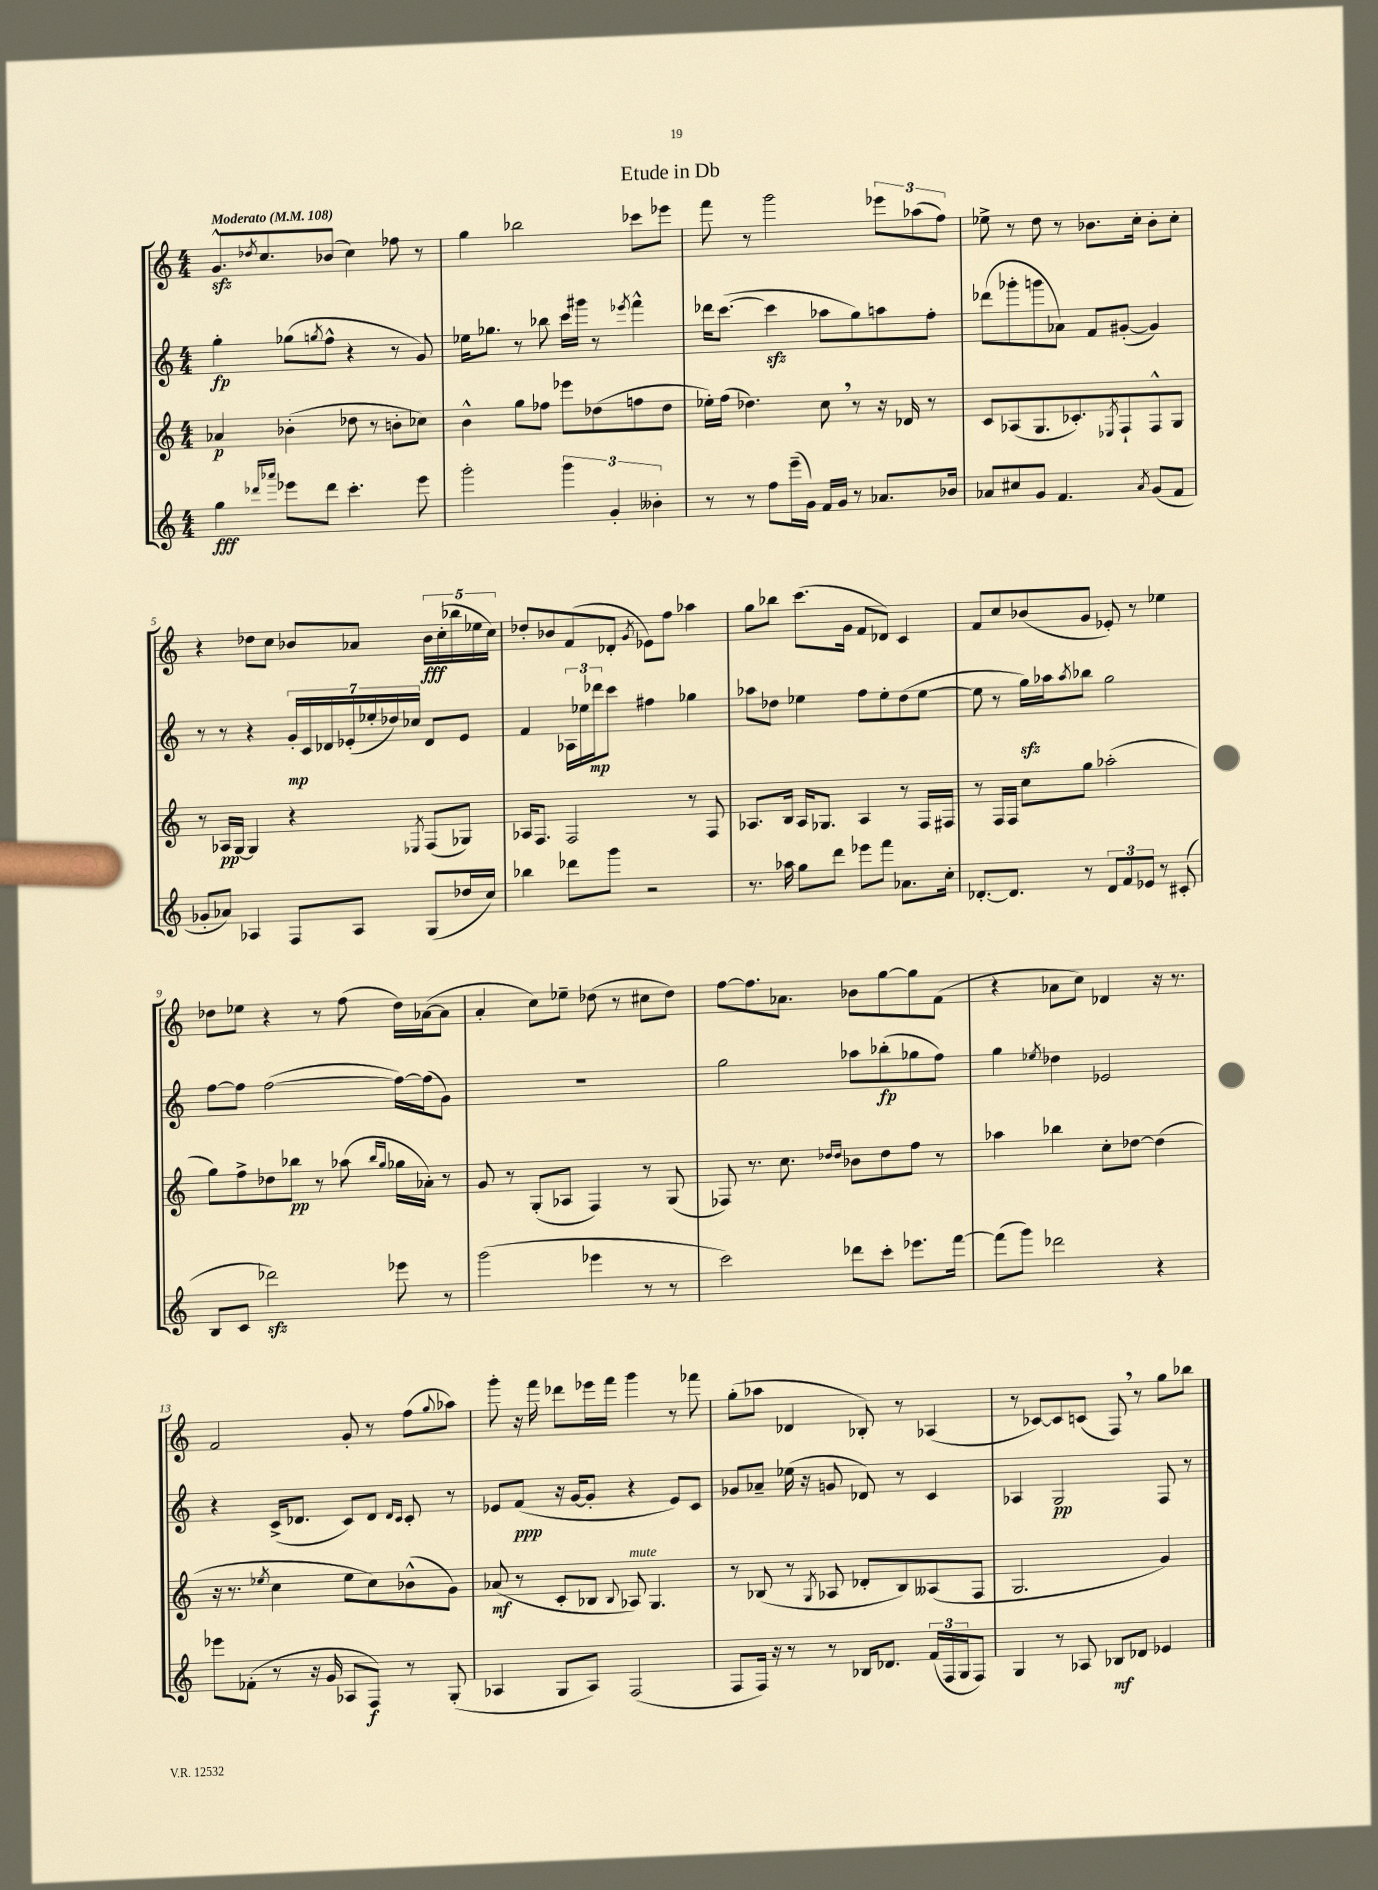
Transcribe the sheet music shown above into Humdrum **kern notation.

**kern	**dynam	**kern	**dynam	**kern	**dynam	**kern	**dynam
*part4	*part4	*part3	*part3	*part2	*part2	*part1	*part1
*staff4	*staff4	*staff3	*staff3	*staff2	*staff2	*staff1	*staff1
*clefG2	*	*clefG2	*	*clefG2	*	*clefG2	*
*k[]	*	*k[]	*	*k[]	*	*k[]	*
*M4/4	*	*M4/4	*	*M4/4	*	*M4/4	*
*MM108	*	*MM108	*	*MM108	*	*MM108	*
=1	=1	=1	=1	=1	=1	=1	=1
!	!	!	!	!	!	!LO:TX:a:B:t=Moderato	!
4gg\	fff	4a-X/	p	4gg'\	fp	8.gzz^^/L	.
.	.	.	.	.	.	8qdd-X/	.
.	.	.	.	.	.	8.cc/	.
16qqddd-X/LL	.	.	.	.	.	.	.
16qqaaa-X/JJ	.	.	.	.	.	.	.
8eee-X\L	.	(4b-X'\	.	(8gg-X\L	.	.	.
.	.	.	.	8qggn/	.	.	.
8ddd-\J	.	.	.	8ff^^\J	.	(8b-X/J	.
4.ccc'\	.	8dd-X\	.	4r	.	4cc\)	.
.	.	8r	.	.	.	.	.
.	.	8bn'\L	.	8r	.	8ff-X\	.
8eee-\	.	8cc-X\J)	.	8g/)	.	8r	.
=2	=2	=2	=2	=2	=2	=2	=2
2ggg'\	.	4b^^\	.	16ee-X\KL	.	4gg\	.
.	.	.	.	8.gg-X\J	.	.	.
.	.	8gg\L	.	8r	.	2bb-X\	.
.	.	8ff-X\J	.	8bb-X\	.	.	.
6ggg\	.	8eee-X\L	.	16ccc\LL	.	.	.
.	.	.	.	16ggg#X\JJ	.	.	.
.	.	(8dd-X\	.	8r	.	.	.
6g'/	.	.	.	.	.	.	.
.	.	.	.	8qeee-X/	.	.	.
.	.	8ffn\	.	4fff^^\	.	8ccc-X\L	.
6b--X'\	.	.	.	.	.	.	.
.	.	8dd-\J	.	.	.	8eee-X\J	.
=3	=3	=3	=3	=3	=3	=3	=3
8r	.	16ee-X'\LL)	.	16ddd-X\KL	.	8fff\	.
.	.	(16ff\JJ	.	([8.ccc\J	.	.	.
8r	.	4.dd-X\)	.	.	.	8r	.
8ff\L	.	.	.	4ccczz\]	.	2ggg\	.
(16eee~\L	.	.	.	.	.	.	.
16g\JJ)	.	.	.	.	.	.	.
16f/LL	.	8cc,\	.	8aa-X\L	.	.	.
16g/JJ	.	.	.	.	.	.	.
8r	.	8r	.	8gg\)	.	.	.
8.a-X/L	.	16r	.	8aan\	.	12eee-X\L	.
.	.	16d-X/	.	.	.	.	.
.	.	.	.	.	.	(12aa-X\	.
.	.	8r	.	8ff'\J	.	.	.
.	.	.	.	.	.	12ff\J)	.
16b-X/Jk	.	.	.	.	.	.	.
=4	=4	=4	=4	=4	=4	=4	=4
8a-X/L	.	8c/L	.	(8ddd-X\L	.	8ee-X^\	.
8cc#X/	.	(8A-X/	.	8ggg-X'\	.	8r	.
8g/J	.	8.G/	.	8gggn\	.	8dd\	.
4.f/	.	.	.	8a-X\J)	.	8r	.
.	.	8.c-X'/)	.	.	.	.	.
.	.	.	.	8f/L	.	8.b-X\L	.
.	.	8qE-X/	.	.	.	.	.
.	.	8F`/	.	([8g#X'/J	.	.	.
.	.	.	.	.	.	16cc'\Jk	.
8qa-/	.	.	.	.	.	.	.
(8g/L	.	8F^^/	.	4g#/])	.	8b-'\L	.
8f/J	.	8G/J	.	.	.	8cc'\J	.
!!LO:LB:g=z
=5	=5	=5	=5	=5	=5	=5	=5
8g-X'/L	.	8r	.	8r	.	4r	.
8a-X/J)	.	16A-X/LL	pp	8r	.	.	.
.	.	[16G/JJ	.	.	.	.	.
4A-X/	.	4G/]	.	4r	.	8dd-X\L	.
.	.	.	.	.	.	8cc\J	.
8F/L	.	4r	.	28g'/LL	mp	8b-X/L	.
.	.	.	.	28c/	.	.	.
.	.	.	.	28d-X/	.	.	.
.	.	.	.	(28e-X'/	.	.	.
8A-/J	.	.	.	.	.	8a-X/J	.
.	.	.	.	28ee-X'/	.	.	.
.	.	.	.	28dd-X/)	.	.	.
.	.	.	.	28cc-X/JJ	.	.	.
.	.	8qE-X/	.	.	.	.	.
(8G/L	.	(8F/L	.	8d-/L	.	20b-\LL	fff
.	.	.	.	.	.	(20cc'\	.
.	.	.	.	.	.	20bb-X\	.
16dd-X/L	.	8G-X/J)	.	8e-/J	.	.	.
.	.	.	.	.	.	20ee-X\	.
16cc/JJ)	.	.	.	.	.	.	.
.	.	.	.	.	.	20cc\JJ)	.
=6	=6	=6	=6	=6	=6	=6	=6
4bb-X\	.	16A-X/KL	.	4f/	.	8dd-X'/L	.
.	.	8.F/J	.	.	.	.	.
.	.	.	.	.	.	8b-X/	.
8ddd-X\L	.	2F/	.	24A-X\LL	.	(8f/	.
.	.	.	.	24ee-X\	.	.	.
.	.	.	.	24ddd-X\J	mp	.	.
8ggg\J	.	.	.	8ccc\J	.	8d-X'/J	.
.	.	.	.	.	.	8qg/	.
2r	.	.	.	4ff#X\	.	8e-X\L)	.
.	.	.	.	.	.	8ff\J	.
.	.	8r	.	4gg-X\	.	4aa-X\	.
.	.	8F/	.	.	.	.	.
=7	=7	=7	=7	=7	=7	=7	=7
8.r	.	8.A-X/L	.	8aa-X\L	.	8gg\L	.
.	.	.	.	8dd-X\J	.	8bb-X\J	.
16aa-X\	.	16B/Jk	.	.	.	.	.
8gg\L	.	16A-/KL	.	4ee-X\	.	(8.ccc\L	.
.	.	8.G-X/J	.	.	.	.	.
8ddd\J	.	.	.	.	.	.	.
.	.	.	.	.	.	16g\Jk	.
8eee-X\L	.	4A-/	.	8ff\L	.	8f/L	.
8fff\J	.	.	.	8ee-'\	.	8d-X/J)	.
8.a-X\L	.	8r	.	(8dd-\	.	4c/	.
.	.	16F/LL	.	[8ee-\J	.	.	.
16cc'\Jk	.	16F#X/JJ	.	.	.	.	.
=8	=8	=8	=8	=8	=8	=8	=8
[8.d-X'/L	.	8r	.	8ee-\]	.	8f/L	.
.	.	16F/LL	.	8r	.	8cc/	.
8.d-/J]	.	16F/JJ	.	.	.	.	.
.	.	8cc\L	.	16ggzz\LL)	.	(8b-X/	.
.	.	.	.	16aa-X\J	.	.	.
.	.	.	.	8qaa-/	.	.	.
8r	.	8gg\J	.	8bb-X\J	.	8g/J	.
12d-/L	.	(2aa-X'\	.	2gg\	.	8e-X'/)	.
12f/	.	.	.	.	.	.	.
.	.	.	.	.	.	8r	.
12e-X/J	.	.	.	.	.	.	.
8r	.	.	.	.	.	4ee-X\	.
(8c#X'/	.	.	.	.	.	.	.
!!LO:LB:g=z
=9	=9	=9	=9	=9	=9	=9	=9
8B/L	.	8gg\L)	.	[8ff\L	.	8dd-X\L	.
8c/J	.	8ff^\	.	8ff\J]	.	8ee-X\J	.
2ddd-Xzz\)	.	8dd-X\	.	([2ff\	.	4r	.
.	.	8bb-X\J	pp	.	.	.	.
.	.	8r	.	.	.	8r	.
.	.	(8aa-X\	.	.	.	(8ff\	.
.	.	16qqbb-/LL	.	.	.	.	.
.	.	16qqgg/JJ	.	.	.	.	.
8eee-X\	.	16gg-X\LL	.	16ff\LL_)	.	16dd-\LL)	.
.	.	16a-X'\JJ)	.	(16ff\J]	.	([16a-X\J	.
8r	.	8r	.	8g\J)	.	8a-\J]	.
=10	=10	=10	=10	=10	=10	=10	=10
(2ggg\	.	8g/	.	1r	.	4a'/	.
.	.	8r	.	.	.	.	.
.	.	(8G'/L	.	.	.	8cc\L)	.
.	.	8A-X/J	.	.	.	8ee-X~\J	.
4eee-X\	.	4F/)	.	.	.	(8dd-X\	.
.	.	.	.	.	.	8r	.
8r	.	8r	.	.	.	8cc#X\L	.
8r	.	(8G/	.	.	.	8dd-\J)	.
=11	=11	=11	=11	=11	=11	=11	=11
2ccc\)	.	8F-X/)	.	2gg\	.	[8ff\L	.
.	.	8.r	.	.	.	8.ff\]	.
.	.	8.cc\	.	.	.	8.a-X\J	.
.	.	16qqdd-X/LL	.	.	.	.	.
.	.	16qqdd-/JJ	.	.	.	.	.
8ddd-X\L	.	8b-X\L	.	8aa-X\L	.	8b-X\L	.
8ccc'\J	.	8dd-\	.	(8bb-X'\	fp	[8gg\	.
8.eee-X\L	.	8ff\J	.	8gg-X\	.	8gg\]	.
.	.	8r	.	8ff\J)	.	(8f\J	.
[16fff\Jk	.	.	.	.	.	.	.
=12	=12	=12	=12	=12	=12	=12	=12
(8fff\L]	.	4aa-X\	.	4gg\	.	4r	.
8ggg\J)	.	.	.	.	.	.	.
.	.	.	.	8qee-X/	.	.	.
2ddd-X\	.	4bb-X\	.	4dd-X\	.	8a-X\L	.
.	.	.	.	.	.	8cc\J)	.
.	.	8cc'\L	.	2e-X/	.	4d-X/	.
.	.	[8dd-X\J	.	.	.	.	.
4r	.	(4dd-\]	.	.	.	16r	.
.	.	.	.	.	.	8.r	.
!!LO:LB:g=z
=13	=13	=13	=13	=13	=13	=13	=13
8eee-X\L	.	16r	.	4r	.	2f/	.
.	.	8.r	.	.	.	.	.
(8f-X'\J	.	.	.	.	.	.	.
.	.	8qee-X/	.	.	.	.	.
8r	.	4cc\	.	(16c^/KL	.	.	.
.	.	.	.	8.d-X/J	.	.	.
16r	.	.	.	.	.	.	.
16g/	.	.	.	.	.	.	.
8A-X/L	.	8ee-\L	.	8c/L)	.	8g'/	.
8F/J)	f	8cc\)	.	8d-/J	.	8r	.
.	.	.	.	16qqd-/LL	.	.	.
.	.	.	.	16qqc/JJ	.	.	.
8r	.	(8b-X^^\	.	8c'/	.	(8ff\L	.
.	.	.	.	.	.	8qqgg/	.
(8G'/	.	8g\J)	.	8r	.	8aa-X\J)	.
=14	=14	=14	=14	=14	=14	=14	=14
4A-X/	.	(8a-X/	mf	8e-X/L	.	8ggg'\	.
.	.	8r	.	(8f/J	ppp	16r	.
.	.	.	.	.	.	16fff\	.
8G/L	.	8c'/L	.	16r	.	8ddd-X\L	.
.	.	.	.	[16g/KL	.	.	.
8A-/J)	.	8B-X/J	.	8g'/J]	.	16eee-X\L	.
.	.	.	.	.	.	16fff\JJ	.
.	.	8qqB-/	.	.	.	.	.
!	!	!LO:TX:a:i:t=mute	!	!	!	!	!
(2F/	.	8A-X/)	.	4r	.	4ggg\	.
.	.	4.G/	.	.	.	.	.
.	.	.	.	8e-/L)	.	8r	.
.	.	.	.	8c/J	.	8fff-X\	.
=15	=15	=15	=15	=15	=15	=15	=15
8F/L	.	8r	.	8g-X/L	.	(8gg'\L	.
16F/Jk)	.	(8B-X/	.	8a-X~/J	.	8aa-X\J	.
16r	.	.	.	.	.	.	.
8r	.	8r	.	(16ee-X\	.	4d-X/	.
.	.	.	.	16r	.	.	.
.	.	8qG/	.	.	.	.	.
8r	.	8A-X/	.	8gn/	.	.	.
16B-X/KL	.	8d-X'/L	.	8d-X/)	.	8B-X'/)	.
8.d-X/J	.	.	.	.	.	.	.
.	.	8B-/)	.	8r	.	8r	.
(24f/LL	.	(8A--X/	.	4c/	.	(4A-X/	.
24F/	.	.	.	.	.	.	.
24G/J	.	.	.	.	.	.	.
8F/J)	.	8F/J	.	.	.	.	.
=16	=16	=16	=16	=16	=16	=16	=16
4G/	.	2.G/	.	4A-X/	.	8r	.
.	.	.	.	.	.	[8c-X/L)	.
8r	.	.	.	2G/	pp	8c-/]	.
8A-X/	.	.	.	.	.	(8cn/J	.
8B-X/L	mf	.	.	.	.	8F,/)	.
8d-X/J	.	.	.	.	.	8r	.
4e-X/	.	4g/)	.	8F/	.	8gg\L	.
.	.	.	.	8r	.	8bb-X\J	.
==	==	==	==	==	==	==	==
*-	*-	*-	*-	*-	*-	*-	*-
